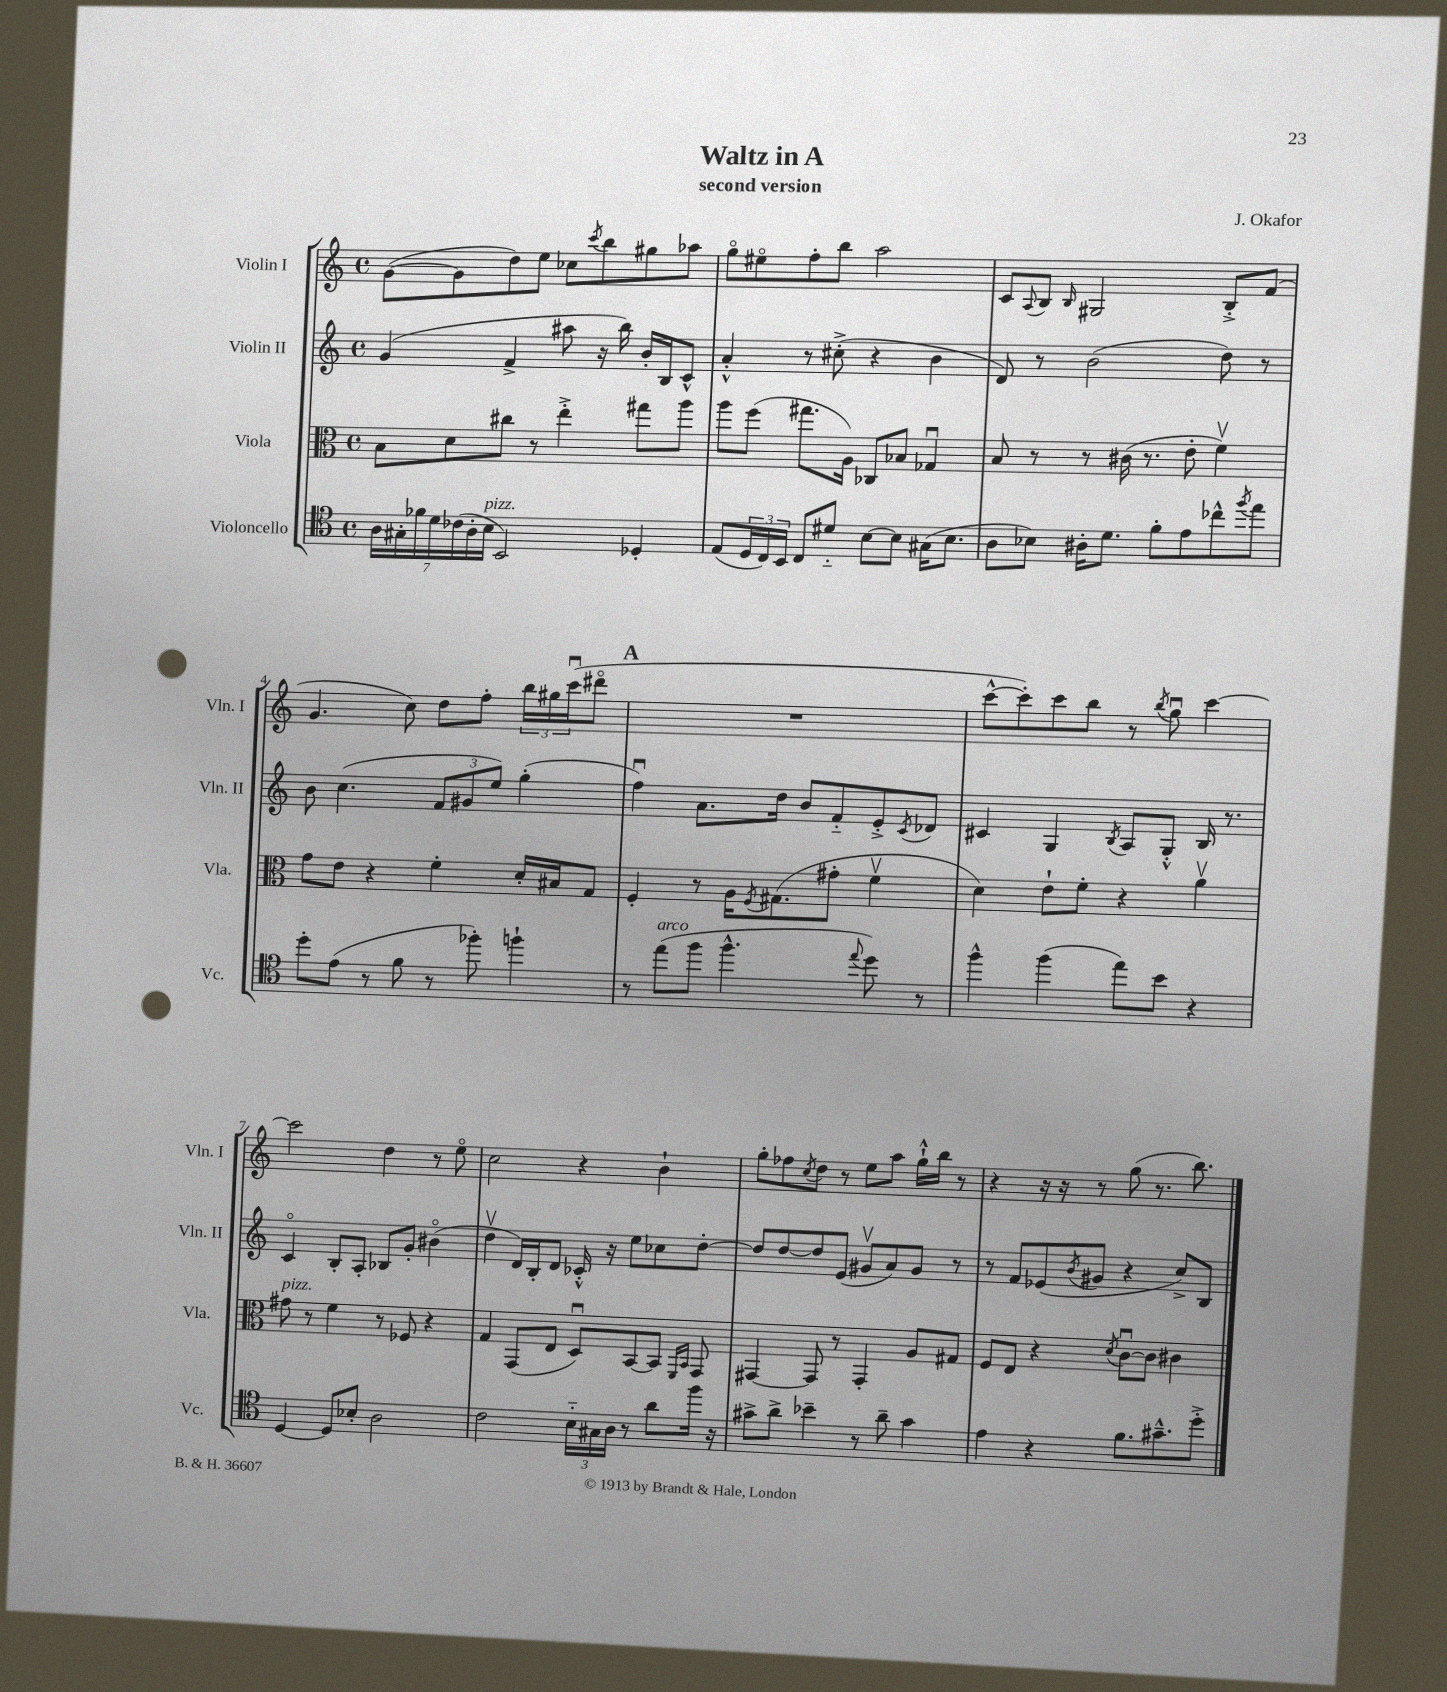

**kern	**kern	**kern	**kern
*staff4	*staff3	*staff2	*staff1
*clefC4	*clefC3	*clefG2	*clefG2
*k[]	*k[]	*k[]	*k[]
*M4/4	*M4/4	*M4/4	*M4/4
*met(c)	*met(c)	*met(c)	*met(c)
28A	8B	(4g	([8g
28G#'	.	.	.
28f-	.	.	.
28d	.	.	.
.	8d	.	8g]
(28c-	.	.	.
28A'	.	.	.
28B	.	.	.
2BB)	8cc#	4f^	8dd)
.	8r	.	8ee
.	4ee'^	8aa#	8cc-
.	.	.	8qccc
.	.	16r	8bb
.	.	16bb)	.
4D-'	8gg#	16b'	8gg#
.	.	16B	.
.	8aa	8c^^	8aa-
=	=	=	=
(8E	8aa	4a'^^	8ggo
24D	(8ff	.	8ee#o
24C)	.	.	.
24BB	.	.	.
8C	8.gg#	8r	8ff'
8d#'~	.	(8cc#'^	8bb
.	16A)	.	.
[8B	8C-	4r	2aa
8B]	8B-	.	.
(16G#	4G-u	4b	.
8.B	.	.	.
=	=	=	=
8A	8B	8d)	8c
.	.	.	8qqA
8B-)	8r	8r	8B
.	.	.	16qqB
16A#'	8r	(2b	2G#
8.d	.	.	.
.	(16c#	.	.
.	8.r	.	.
8f'	.	.	.
8e	8e'	.	.
8cc-^^	4fv)	8dd)	8B'^
8qff	.	.	.
8ee	.	8r	(8f
=	=	=	=
8dd'	8g	8b	4.g
(8e	8e	(4.cc	.
8r	4r	.	.
8f	.	.	8cc)
8r	4f'	12f	8dd
.	.	12g#	.
8ff-')	.	.	8ff'
.	.	12ee)	.
4ff`	16d'	(4gg'	24bb
.	.	.	24gg#
.	16B#	.	.
.	.	.	(24cccu
.	8G	.	8ddd#o
=	=	=	=
8r	4F'	4ffu)	1r
(8ee	.	.	.
8ff	8r	8.a	.
4.ff^^	16A	.	.
.	8qF	.	.
.	(8.G#	16dd	.
.	.	8b	.
.	8g#'	8f'~	.
8qqee	.	.	.
8dd)	4fv	8e'^	.
.	.	8qc	.
8r	.	8d-	.
=	=	=	=
4ff^^	4d)	4c#	[8ccc^^
.	.	.	8ccc'])
(4ff	8e`	4G	8ccc
.	8f'	.	8bb
.	.	8qB	.
8ee)	4r	8A	8r
.	.	.	8qbb
8b	.	8G'^^	8ggu
4r	4av	16B	[4ccc
.	.	8.r	.
=	=	=	=
[4D	8g#	4co	2ccc]
.	8r	.	.
8D]	4f	8B'	.
8B-'	.	8A'	.
2A	8r	8B-	4dd
.	8F-	8g'	.
.	4r	(4b#o	8r
.	.	.	8eeo
=	=	=	=
2c	4G	4ddv	2cc
.	(8GG	16d)	.
.	.	16B'	.
.	8E	8d	.
24B'~	8Du)	16c-'^^	4r
24G#	.	.	.
.	.	16r	.
24A	.	.	.
8r	[8BB	8ee	.
8a	8BB]	8cc-	4b`
.	16qqFF	.	.
.	16qqBB	.	.
16ff	8GG	[8dd'	.
16r	.	.	.
=	=	=	=
8g#^	[4GG#	8dd]	8gg'
8a^	.	[8dd	8ff-
.	.	.	8qcc
4b-~	8GG#]	8dd]	8dd
.	8r	(8e	8r
8r	4GG#'	8g#v	8ee
8a~	.	8a)	8aa
4g#	8A	8g#	16gg`^^
.	.	.	16bb
.	8G#	8r	8r
=	=	=	=
4e	8F	8r	4r
.	8E	8f	.
4r	4r	(8e-	16r
.	.	.	16r
.	.	8qb	.
.	.	8g#	8r
.	8qd	.	.
8.f	[8cu	4r	(8gg
.	8c]	.	8.r
8.g#~^^	.	.	.
.	4c#	8cc^)	.
.	.	.	8.bb)
8dd'^	.	8B	.
==	==	==	==
*-	*-	*-	*-
